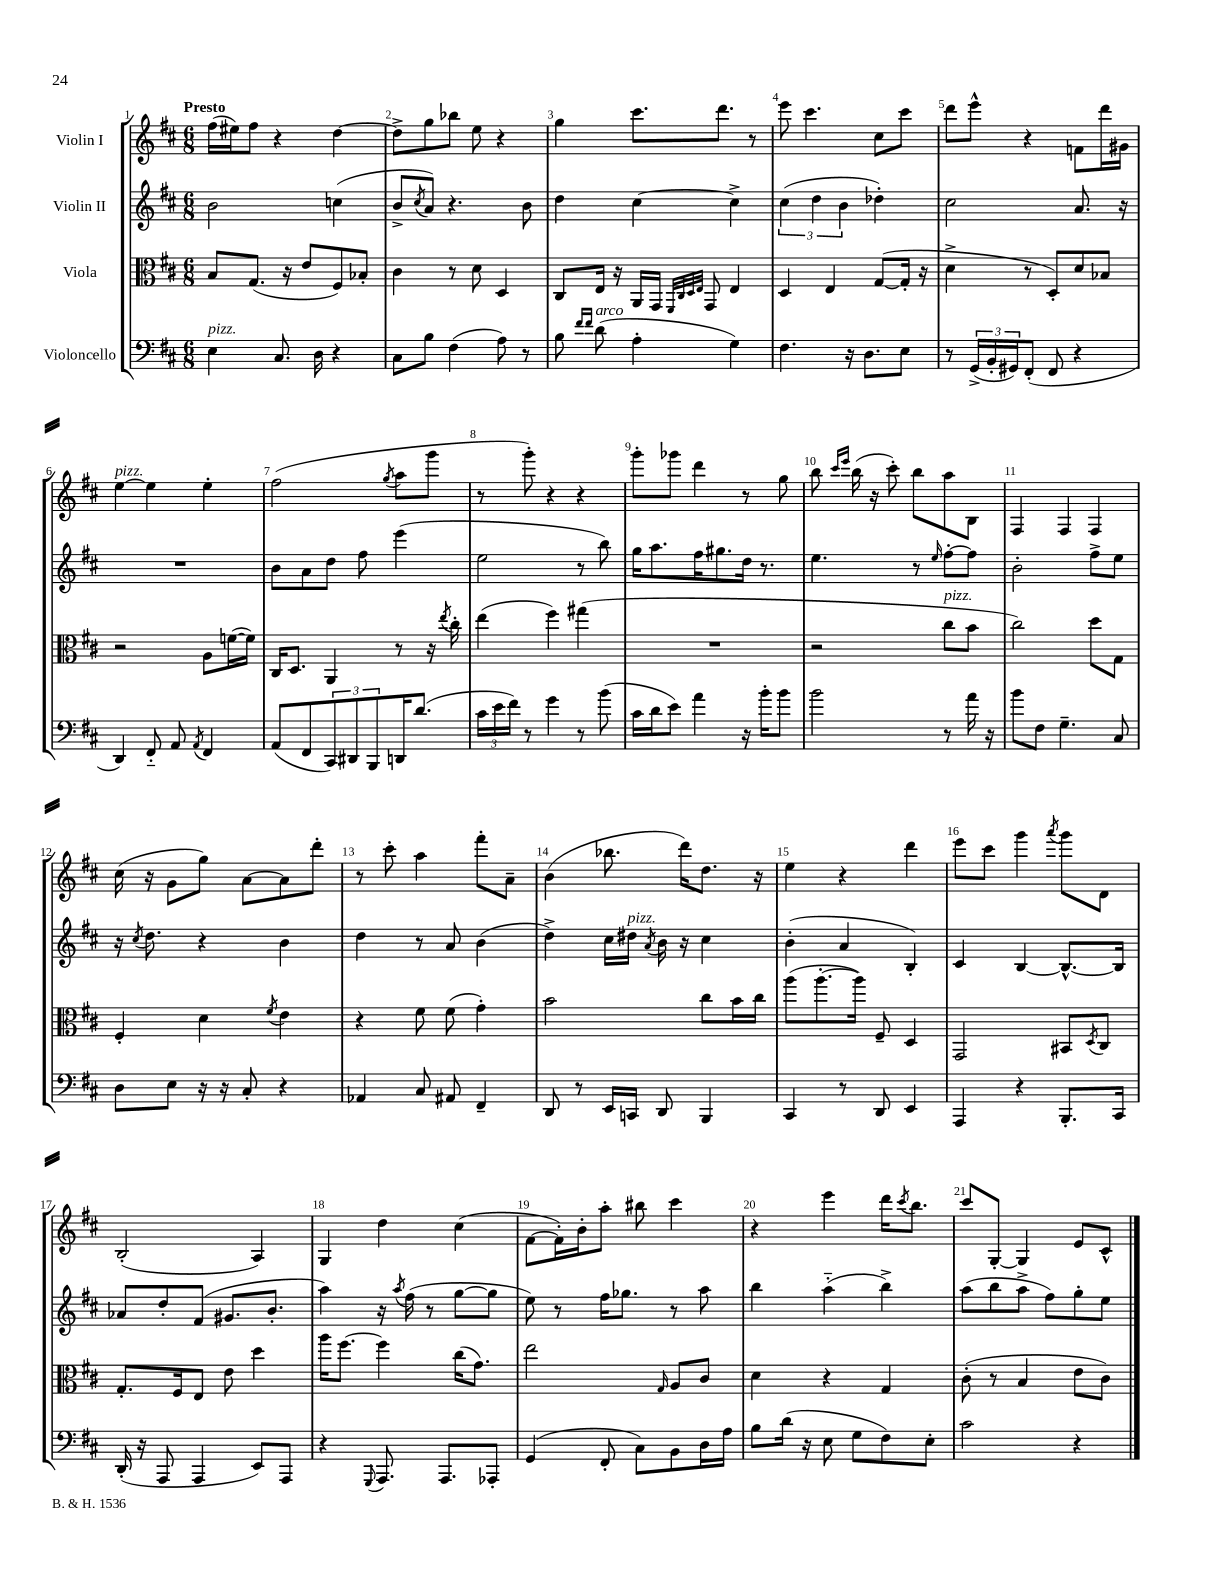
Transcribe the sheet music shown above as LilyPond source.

<<
\new StaffGroup <<
\new Staff = "s0" \with { instrumentName = "Violin I" } {
    \clef treble \key d \major \numericTimeSignature \time 6/8 \tempo "Presto"
    fis''16( eis''16) fis''8 r4 d''4~ |
    d''8-> g''8 bes''8 e''8 r4 |
    g''4 cis'''8. d'''8. r8 |
    e'''8 cis'''4. cis''8 cis'''8 |
    d'''8 e'''8-^ r4 f'8 d'''16 gis'16 |
    e''4~^\markup { \italic "pizz." } e''4 e''4-. |
    fis''2( \acciaccatura { g''8 } a''8 g'''8 |
    r8 g'''8-.) r4 r4 |
    g'''8-. ges'''8 d'''4 r8 g''8 |
    b''8 \grace { cis'''16 e'''16 } b''16( r16 cis'''8-.) b''8 a''8 b8 |
    fis4 fis4 fis4 |
    cis''16( r16 g'8 g''8) a'8~ a'8 d'''8-. |
    r8 cis'''8-. a''4 fis'''8-. a'8-- |
    b'4( bes''8. d'''16) d''8. r16 |
    e''4 r4 d'''4 |
    e'''8 cis'''8 g'''4 \acciaccatura { a'''8 } g'''8 d'8 |
    b2-.( a4) |
    g4 d''4 cis''4( |
    fis'8~ fis'16-.) b'16-. a''8-. bis''8 cis'''4 |
    r4 e'''4 d'''16 \acciaccatura { cis'''8 } b''8. |
    cis'''8 g8~-. g4 e'8 cis'8-^ \bar "|." |
}
\new Staff = "s1" \with { instrumentName = "Violin II" } {
    \clef treble \key d \major \numericTimeSignature \time 6/8
    b'2 c''4( |
    b'8-> \acciaccatura { cis''8 } a'8) r4. b'8 |
    d''4 cis''4~ cis''4-> |
    \tuplet 3/2 { cis''4( d''4 b'4 } des''4-.) |
    cis''2 a'8. r16 |
    R2. |
    b'8 a'8 d''8 fis''8 e'''4( |
    e''2 r8 b''8) |
    g''16 a''8. fis''16 gis''8. d''16 r8. |
    e''4. r8 \grace { e''16 } fis''8~-. fis''8 |
    b'2-. fis''8-> e''8 |
    r16 \acciaccatura { cis''8 } d''8. r4 b'4 |
    d''4 r8 a'8 b'4( |
    d''4->) cis''16 dis''16^\markup { \italic "pizz." } \acciaccatura { a'8 } b'16 r16 cis''4 |
    b'4-.( a'4 b4-.) |
    cis'4 b4~ b8.~-^ b16 |
    aes'8 d''8-. fis'8( gis'8. b'8.-. |
    a''4) r16 \acciaccatura { a''8 } fis''16( r8 g''8~ g''8 |
    e''8) r8 fis''16 ges''8. r8 a''8 |
    b''4 a''4-_( b''4->) |
    a''8( b''8 a''8-> fis''8) g''8-. e''8 \bar "|." |
}
\new Staff = "s2" \with { instrumentName = "Viola" } {
    \clef alto \key d \major \numericTimeSignature \time 6/8
    b8 g8.( r16 e'8 fis8) bes8-. |
    cis'4 r8 d'8 d4 |
    cis8 e16 r16 a,16 g,16 \grace { fis,32 cis32 d32 e32 } g,8 e4 |
    d4 e4 g8~( g16-. r16 |
    d'4-> r8 d8-.) d'8 bes8 |
    r2 a8 f'16~( f'16) |
    cis16 d8. a,4 r8 r16 \acciaccatura { e''8 } cis''16-. |
    e''4( fis''4) gis''4( |
    R2. |
    r2 cis''8^\markup { \italic "pizz." } b'8 |
    cis''2) d''8 g8 |
    fis4-. d'4 \acciaccatura { fis'8 } e'4 |
    r4 fis'8 fis'8( g'4-.) |
    b'2 cis''8 b'16 cis''16 |
    a''8( a''8.~-. a''16) fis8-- d4 |
    g,2 bis,8 \acciaccatura { d8 } cis8 |
    g8.-. fis16 e8 e'8 d''4 |
    a''16 fis''8.~ fis''4 cis''16( g'8.) |
    e''2 \grace { g16 } a8 cis'8 |
    d'4 r4 g4 |
    cis'8-.( r8 b4 e'8 cis'8) \bar "|." |
}
\new Staff = "s3" \with { instrumentName = "Violoncello" } {
    \clef bass \key d \major \numericTimeSignature \time 6/8
    e4^\markup { \italic "pizz." } cis8. d16 r4 |
    cis8 b8 fis4( a8) r8 |
    b8 \grace { fis'16 fis'16 } d'8^\markup { \italic "arco" }( a4-. g4) |
    fis4. r16 d8. e8 |
    r8 \tuplet 3/2 { g,16->( b,16-. gis,16) } fis,8-.( fis,8 r4 |
    d,4) fis,8-_ a,8 \acciaccatura { a,8 } fis,4 |
    a,8( fis,8 \tuplet 3/2 { cis,8) dis,8 b,,8 } d,16 d'8.( |
    \tuplet 3/2 { cis'16 e'16 fis'16) } r8 g'4 r8 b'8( |
    cis'16 d'16 e'8) a'4 r16 b'16-. b'8 |
    b'2 r8 a'16 r16 |
    b'8 fis8 g4.-- cis8 |
    d8 e8 r16 r16 cis8-. r4 |
    aes,4 cis8 ais,8 fis,4-- |
    d,8 r8 e,16 c,16 d,8 b,,4 |
    cis,4 r8 d,8 e,4 |
    a,,4 r4 b,,8.-. cis,16 |
    d,16-.( r16 a,,8 a,,4 e,8) a,,8 |
    r4 \appoggiatura { g,,8 } a,,8. a,,8. aes,,8-. |
    g,4( fis,8-. cis8) b,8 d16 a16 |
    b8 d'16( r16 e8 g8 fis8) e8-. |
    cis'2 r4 \bar "|." |
}
>>
>>
\layout { \context { \Score \override BarNumber.break-visibility = ##(#f #t #t) barNumberVisibility = #all-bar-numbers-visible } }
